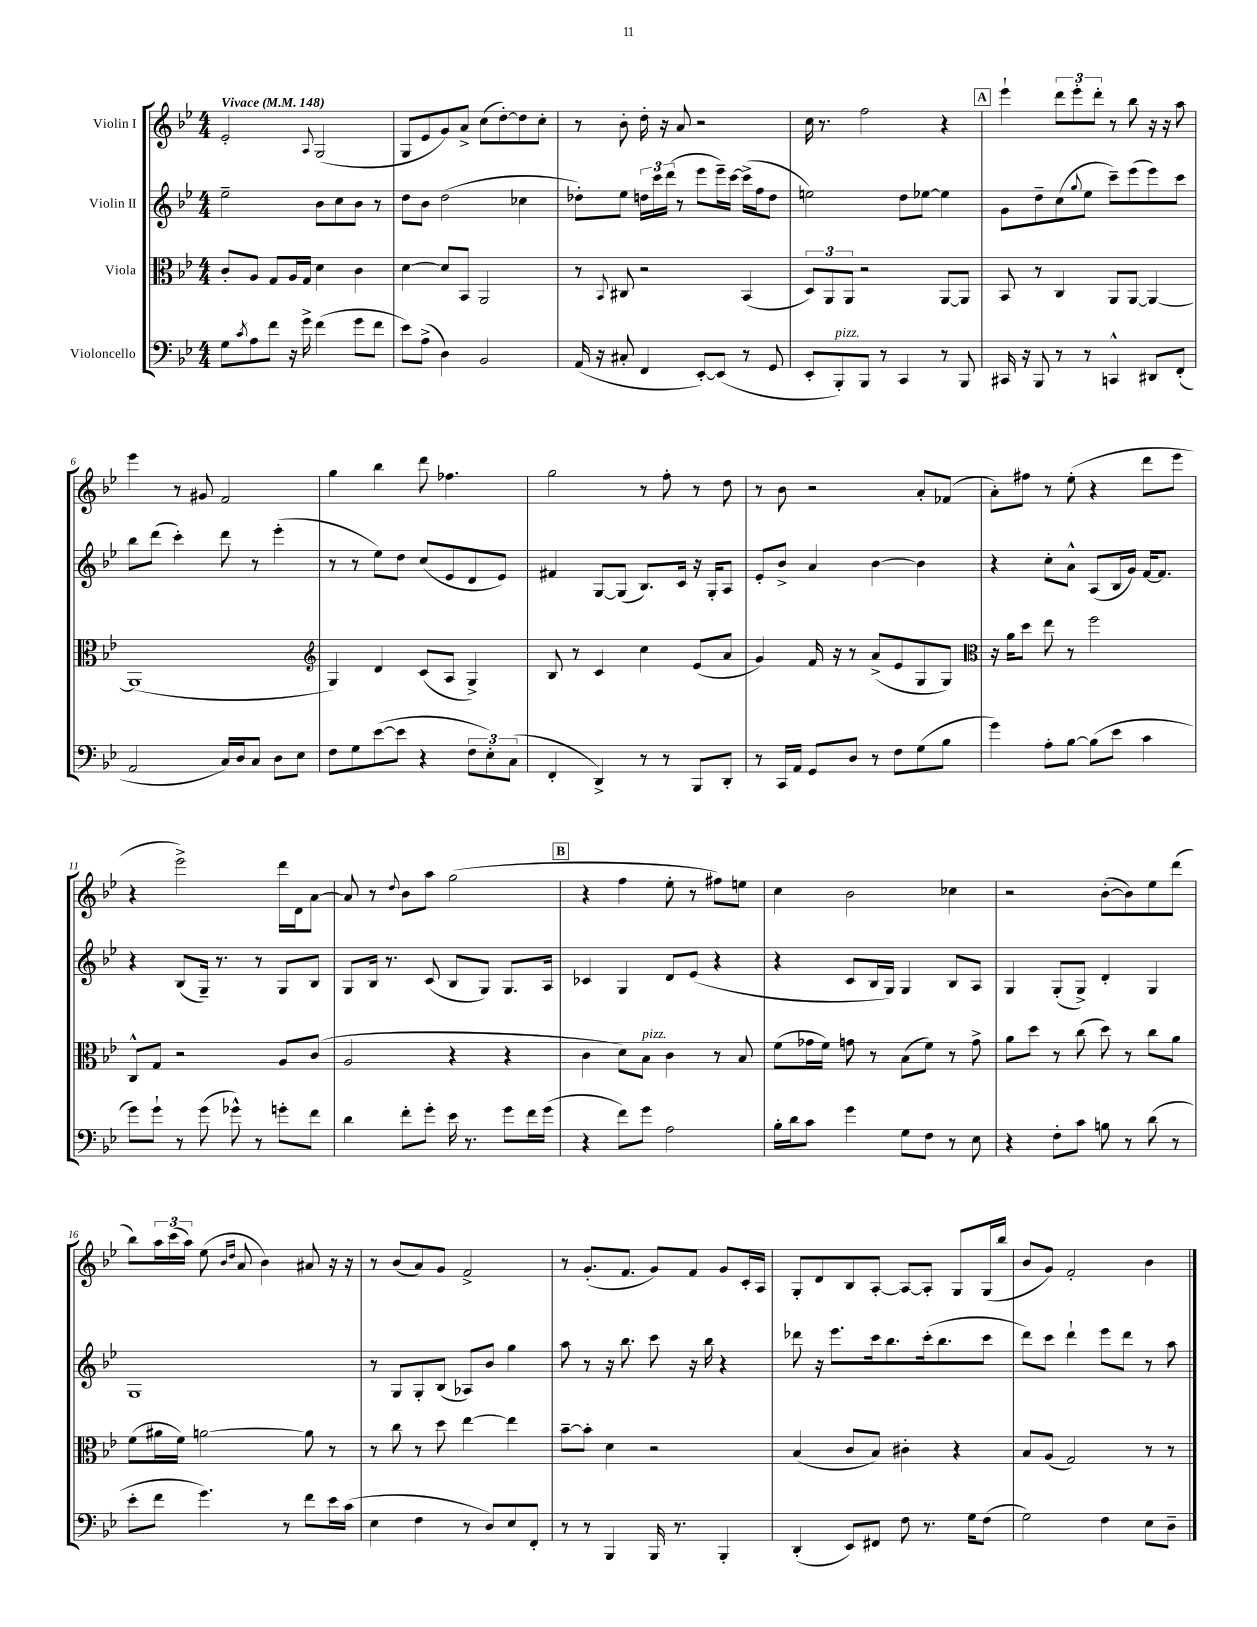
<<
\new StaffGroup <<
\new Staff = "s0" \with { instrumentName = "Violin I" } {
    \clef treble \key bes \major \numericTimeSignature \time 4/4 \tempo "Vivace" 4 = 148
    ees'2-. \appoggiatura { a8 } g2( |
    g8 ees'8 g'8) a'8-> c''8( d''8~-.) d''8 c''8-. |
    r8 bes'8-. d''16-. r16 a'8 r2 |
    c''16 r8. f''2 r4 |
    \mark \markup { \box "A" } ees'''4-! \tuplet 3/2 { d'''8 ees'''8-. d'''8-. } r8 bes''8 r16 r16 a''8 |
    ees'''4 r8 gis'8 f'2 |
    g''4 bes''4 d'''8 fes''4. |
    g''2 r8 f''8-. r8 d''8 |
    r8 bes'8 r2 a'8-. fes'8( |
    a'8-.) fis''8 r8 ees''8-.( r4 d'''8 ees'''8 |
    r4 ees'''2->) d'''16 d'16 a'8~ |
    a'8 r8 \appoggiatura { d''8 } bes'8 a''8 g''2( |
    \mark \markup { \box "B" } r4 f''4 ees''8-. r8 fis''8) e''8 |
    c''4 bes'2 ces''4 |
    r2 bes'8~-.( bes'8) ees''8 d'''8( |
    bes''8) \tuplet 3/2 { a''16 c'''16( a''16) } ees''8( \grace { bes'16 d''16 } a'8 bes'4) ais'8 r16 r16 |
    r8 bes'8( a'8) g'8 f'2-> |
    r8 g'8.-.( f'8. g'8) f'8 g'8 c'16-. a16 |
    g8-. d'8 bes8 a8~-. a8~ a8-. g8 g16( bes''16 |
    bes'8 g'8) f'2-. bes'4 \bar "|." |
}
\new Staff = "s1" \with { instrumentName = "Violin II" } {
    \clef treble \key bes \major \numericTimeSignature \time 4/4
    ees''2-- bes'8 c''8 bes'8 r8 |
    d''8 bes'8 d''2( ces''4 |
    des''8-.) ees''8 \tuplet 3/2 { d''16 c'''16 d'''16( } r8 ees'''8 ees'''16--) c'''16~ c'''16->( f''16 d''8 |
    e''2) d''8 ees''8~ ees''4 |
    \mark \markup { \box "A" } g'8 d''8-- c''8( \appoggiatura { g''8 } ees''8 c'''8--) ees'''8( ees'''8) c'''8 |
    bes''8 d'''8( c'''4-.) d'''8 r8 ees'''4-.( |
    r8 r8 ees''8) d''8 c''8( ees'8 d'8 ees'8) |
    fis'4 g8~ g8( bes8.) c'16 r16 g16-. a8 |
    ees'8-. bes'8-> a'4 bes'4~ bes'4 |
    r4 c''8-. a'8-^ a8( bes16 g'16) f'16~ f'8. |
    r4 bes8( g16--) r8. r8 g8 bes8 |
    g8 bes16 r8. c'8( bes8 g8) g8. a16 |
    \mark \markup { \box "B" } ces'4 g4 d'8 ees'8( r4 |
    r4 c'8 bes16 g16) g4 bes8 a8 |
    g4 g8-.( g8->) d'4-. g4 |
    g1 |
    r8 g8 g8-. bes8( aes8) bes'8 g''4 |
    a''8 r8 r16 bes''8. c'''8 r16 bes''16 r4 |
    des'''8 r16 ees'''8. c'''16 bes''8. c'''16-.( bes''8. c'''8 |
    d'''8) c'''8 d'''4-! ees'''8 d'''8 r8 a''8 \bar "|." |
}
\new Staff = "s2" \with { instrumentName = "Viola" } {
    \clef alto \key bes \major \numericTimeSignature \time 4/4
    c'8-. a8 g8 a16 g16 d'4 c'4 |
    d'4~ d'8 bes,8 a,2 |
    r8 \appoggiatura { bes,8 } cis8 r2 bes,4( |
    \tuplet 3/2 { d8) a,8 a,8 } r2 a,8~ a,8 |
    \mark \markup { \box "A" } bes,8 r8 c4 a,8 a,8~ a,4~ |
    a,1( |
    \clef treble g4) d'4 c'8( a8 g4->) |
    bes8 r8 c'4 c''4 ees'8( a'8 |
    g'4) f'16 r16 r8 a'8->( ees'8 g8 g8) |
    \clef alto r16 a'16 d''8 ees''8 r8 f''2 |
    c8-^ g8 r2 a8 c'8( |
    a2 r4 r4 |
    \mark \markup { \box "B" } c'4 d'8) bes8^\markup { \italic "pizz." } c'4 r8 bes8 |
    f'8( ges'16 f'16) g'8 r8 bes8( f'8) r8 g'8-> |
    a'8 d''8 r8 c''8( d''8) r8 c''8 a'8 |
    f'8( ais'16 f'16) a'2~ a'8 r8 |
    r8 c''8 r8 d''8 ees''4~ ees''4 |
    bes'8~-- bes'8-. d'4 r2 |
    bes4( c'8 bes8) cis'4-. r4 |
    bes8 a8( g2) r8 r8 \bar "|." |
}
\new Staff = "s3" \with { instrumentName = "Violoncello" } {
    \clef bass \key bes \major \numericTimeSignature \time 4/4
    g8 \acciaccatura { c'8 } a8 f'8 r16 g'16-> f'4( g'8 f'8 |
    ees'8) a8->( d4) bes,2 |
    a,16( r16 cis8-. f,4 ees,8~-.) ees,8( r8 g,8 |
    ees,8-. bes,,8-.^\markup { \italic "pizz." }) bes,,8 r8 c,4 r8 bes,,8 |
    \mark \markup { \box "A" } cis,16 r16 bes,,8 r8 r8 c,4-^ dis,8 f,8-.( |
    a,2 c16) d16 c8 d8 ees8 |
    f8 g8 ees'8~( ees'8 r4 \tuplet 3/2 { f8 ees8-.) c8( } |
    f,4-. d,4->) r8 r8 bes,,8 d,8-. |
    r8 c,16 a,16 g,8 d8 r8 f8 g8( bes8 |
    g'4) a8-. bes8~ bes8( ees'8 c'4 |
    g'8) g'8-! r8 g'8( ges'8-^) r8 g'8-. f'8 |
    d'4 f'8-. g'8-. ees'16 r8. g'8 f'16 g'16( |
    \mark \markup { \box "B" } r4 f'8) g'8 a2 |
    bes16-. d'16 c'8 g'4 g8 f8 r8 ees8 |
    r4 f8-. c'8 b8 r8 d'8( r8 |
    ees'8-. f'8 g'4.) r8 f'8 ees'16 c'16( |
    ees4 f4 r8 d8) ees8 f,8-. |
    r8 r8 bes,,4 bes,,16 r8. bes,,4-. |
    d,4-.( ees,8) fis,8 f8 r8. g16 f8( |
    g2) f4 ees8 d8-- \bar "|." |
}
>>
>>
